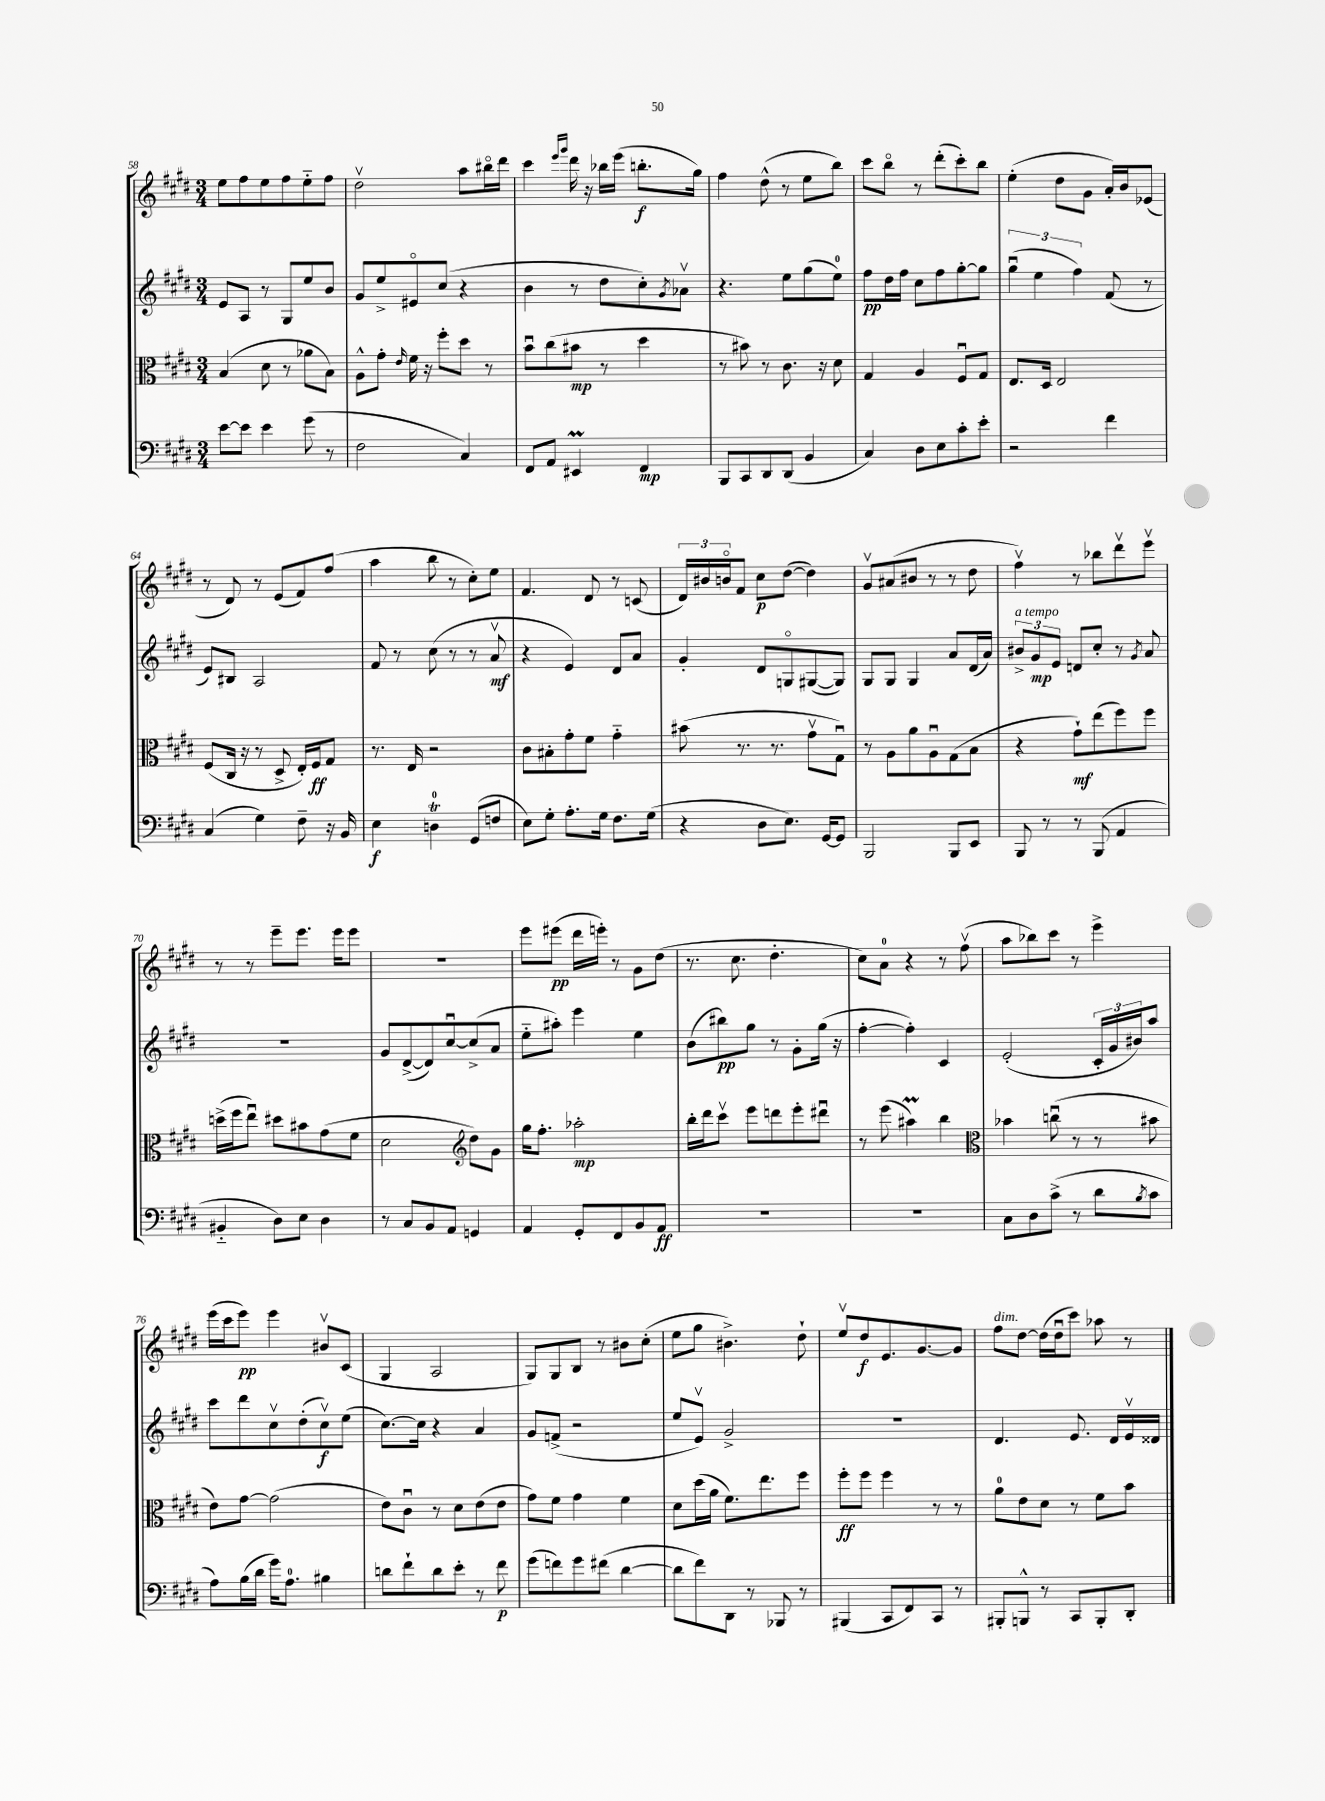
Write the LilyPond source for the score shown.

<<
\new StaffGroup <<
\new Staff = "s0" {
    \clef treble \key e \major \numericTimeSignature \time 3/4
    e''8 fis''8 e''8 fis''8 e''8-_ fis''8 |
    dis''2\upbow a''8 bis''16\flageolet dis'''16 |
    cis'''4 \grace { e'''16 gis'''16 } dis'''16 r16 bes''16 e'''16( b''8.-.\f gis''16) |
    fis''4 dis''8-^( r8 e''8 b''8) |
    cis'''8 b''8\flageolet r8 dis'''8-.( cis'''8-.) b''8 |
    e''4-.( dis''8 gis'8 a'16-.) b'16 ees'8( |
    r8 dis'8) r8 e'8( fis'8) fis''8( |
    a''4 b''8 r8 cis''8-.) e''8 |
    fis'4. dis'8 r8 c'8( |
    \tuplet 3/2 { dis'16) bis'16 b'16\flageolet } fis'8 cis''8\p dis''8~( dis''4) |
    gis'8\upbow ais'8( bis'8 r8 r8 dis''8 |
    fis''4\upbow) r8 bes''8 dis'''8\upbow e'''8\upbow |
    r8 r8 e'''8-- e'''8. e'''16 e'''8 |
    R2. |
    e'''8 eis'''8\pp( dis'''16 e'''16-.) r8 gis'8 dis''8( |
    r8. cis''8. dis''4.-. |
    cis''8) a'8-0 r4 r8 fis''8\upbow( |
    a''8 bes''8) cis'''8 r8 e'''4-> |
    e'''16( cis'''16 e'''8\pp) e'''4 bis'8\upbow cis'8( |
    gis4 a2 |
    gis8) gis8 b8 r8 bis'8 cis''8-.( |
    e''8 gis''8 bis'4.->) dis''8-! |
    e''8\upbow dis''8\f e'8. gis'8.~ gis'8 |
    fis''8^\markup { \italic "dim." } dis''8~ dis''16( dis''16\downbow cis'''8) aes''8 r8 \bar "|." |
}
\new Staff = "s1" {
    \clef treble \key e \major \numericTimeSignature \time 3/4
    e'8 a8 r8 gis8 e''8 b'8 |
    gis'8 e''8-> eis'8\flageolet cis''8( r4 |
    b'4 r8 dis''8 cis''8-.) \acciaccatura { gis'8 } aes'8\upbow |
    r4. e''8 gis''8( e''8-0) |
    fis''8\pp dis''16 fis''16 cis''8 fis''8 gis''8~-. gis''8 |
    \tuplet 3/2 { gis''4\downbow( e''4 fis''4) } fis'8( r8 |
    e'8) bis8 a2 |
    fis'8 r8 cis''8( r8 r8 a'8\upbow\mf |
    r4 e'4) dis'8 a'8 |
    gis'4-. dis'8 g8\flageolet gis8~( gis8) |
    gis8 gis8 gis4 a'8 dis'16( a'16) |
    \tuplet 3/2 { bis'8->^\markup { \italic "a tempo" } gis'8\mp e'8 } d'8 cis''8-. r8 \acciaccatura { gis'8 } a'8 |
    R2. |
    gis'8 dis'8~->( dis'8) cis''8~\downbow cis''8->( a'8 |
    e''8-_ ais''8-.) e'''4 e''4 |
    b'8( bis''8\pp) gis''8 r8 gis'8-. gis''16( r16 |
    fis''4~-. fis''4-.) cis'4 |
    e'2-.( \tuplet 3/2 { cis'16-. gis'16 bis'16) } a''8 |
    cis'''8 dis'''8 cis''8\upbow dis''8-.( cis''8\upbow\f) e''8( |
    cis''8.~) cis''16 r4 a'4 |
    gis'8 f'8->( r2 |
    e''8 e'8\upbow) gis'2-> |
    R2. |
    dis'4. e'8. dis'16 e'16\upbow disis'16 \bar "|." |
}
\new Staff = "s2" {
    \clef alto \key e \major \numericTimeSignature \time 3/4
    b4( dis'8 r8 aes'8 b8) |
    a8-^ gis'8-. \grace { e'16 } fis'16 r16 fis''8-. dis''8 r8 |
    b'8\downbow cis''8( bis'8\mp r8 dis''4 |
    r8 bis'8) r8 cis'8. r16 dis'8 |
    gis4 a4 fis8\downbow gis8 |
    e8. dis16 e2 |
    fis8( cis16 r16 r8 dis8-> e16-.) fis16\ff gis8 |
    r8. e16 r2 |
    cis'8 bis8-. gis'8-. fis'8 gis'4-_ |
    bis'8( r8. r8. gis'8\upbow gis8\downbow) |
    r8 a8 a'8 a8\downbow gis8( b8 |
    r4 gis'8-!\mf) e''8( fis''8) fis''8 |
    d''16->( fis''16 e''8\downbow) dis''8 bis'8 gis'8( fis'8 |
    dis'2 \clef treble dis''8) gis'8 |
    gis''16 fis''8.-. aes''2-.\mp |
    b''16-. dis'''16 cis'''8\upbow e'''8 d'''8 e'''8-. dis'''8\downbow |
    r8 e'''8( ais''4\prall) b''4 |
    \clef alto bes'4 c''8\downbow( r8 r8 bis'8 |
    e'8) gis'8~ gis'2( |
    e'8) cis'8\downbow r8 dis'8 e'8( e'8 |
    gis'8) fis'8 gis'4 fis'4 |
    dis'8 dis''16( a'16 fis'8.) e''8. fis''8 |
    fis''8-.\ff fis''8 fis''4 r8 r8 |
    a'8-0 e'8 dis'8 r8 fis'8 b'8 \bar "|." |
}
\new Staff = "s3" {
    \clef bass \key e \major \numericTimeSignature \time 3/4
    e'8~ e'8 e'4 gis'8( r8 |
    fis2 cis4) |
    fis,8 a,8 eis,4\prall fis,4\mp |
    b,,8 cis,8 dis,8 dis,8( b,4 |
    cis4) dis8 e8 cis'8-. e'8-. |
    r2 fis'4 |
    cis4( gis4) fis8-- r16 b,16 |
    e4\f d4-0\trill gis,8( f8 |
    e8) gis8-. a8.-. gis16 fis8. gis16( |
    r4 dis8 e8.) gis,16~ gis,8 |
    b,,2 b,,8 e,8 |
    b,,8 r8 r8 b,,8( a,4 |
    bis,4-_ dis8) e8 dis4 |
    r8 cis8 b,8 a,8 g,4 |
    a,4 gis,8-. fis,8 b,8 a,8\ff |
    R2. |
    R2. |
    cis8 dis8 cis'8->( r8 dis'8 \acciaccatura { b8 } cis'8 |
    a8) b16( dis'16 gis'16) a8.-0 bis4 |
    d'8 fis'8-! d'8 e'8-. r8 fis'8\p |
    gis'8( f'8) gis'8 fis'8( dis'4~ |
    dis'8 fis'8) dis,8 r8 bes,,8 r8 |
    bis,,4( cis,8 fis,8) cis,8 r8 |
    bis,,8-. b,,8-^ r8 cis,8 b,,8-. dis,8-. \bar "|." |
}
>>
>>
\layout { \context { \Score currentBarNumber = #58 } }
